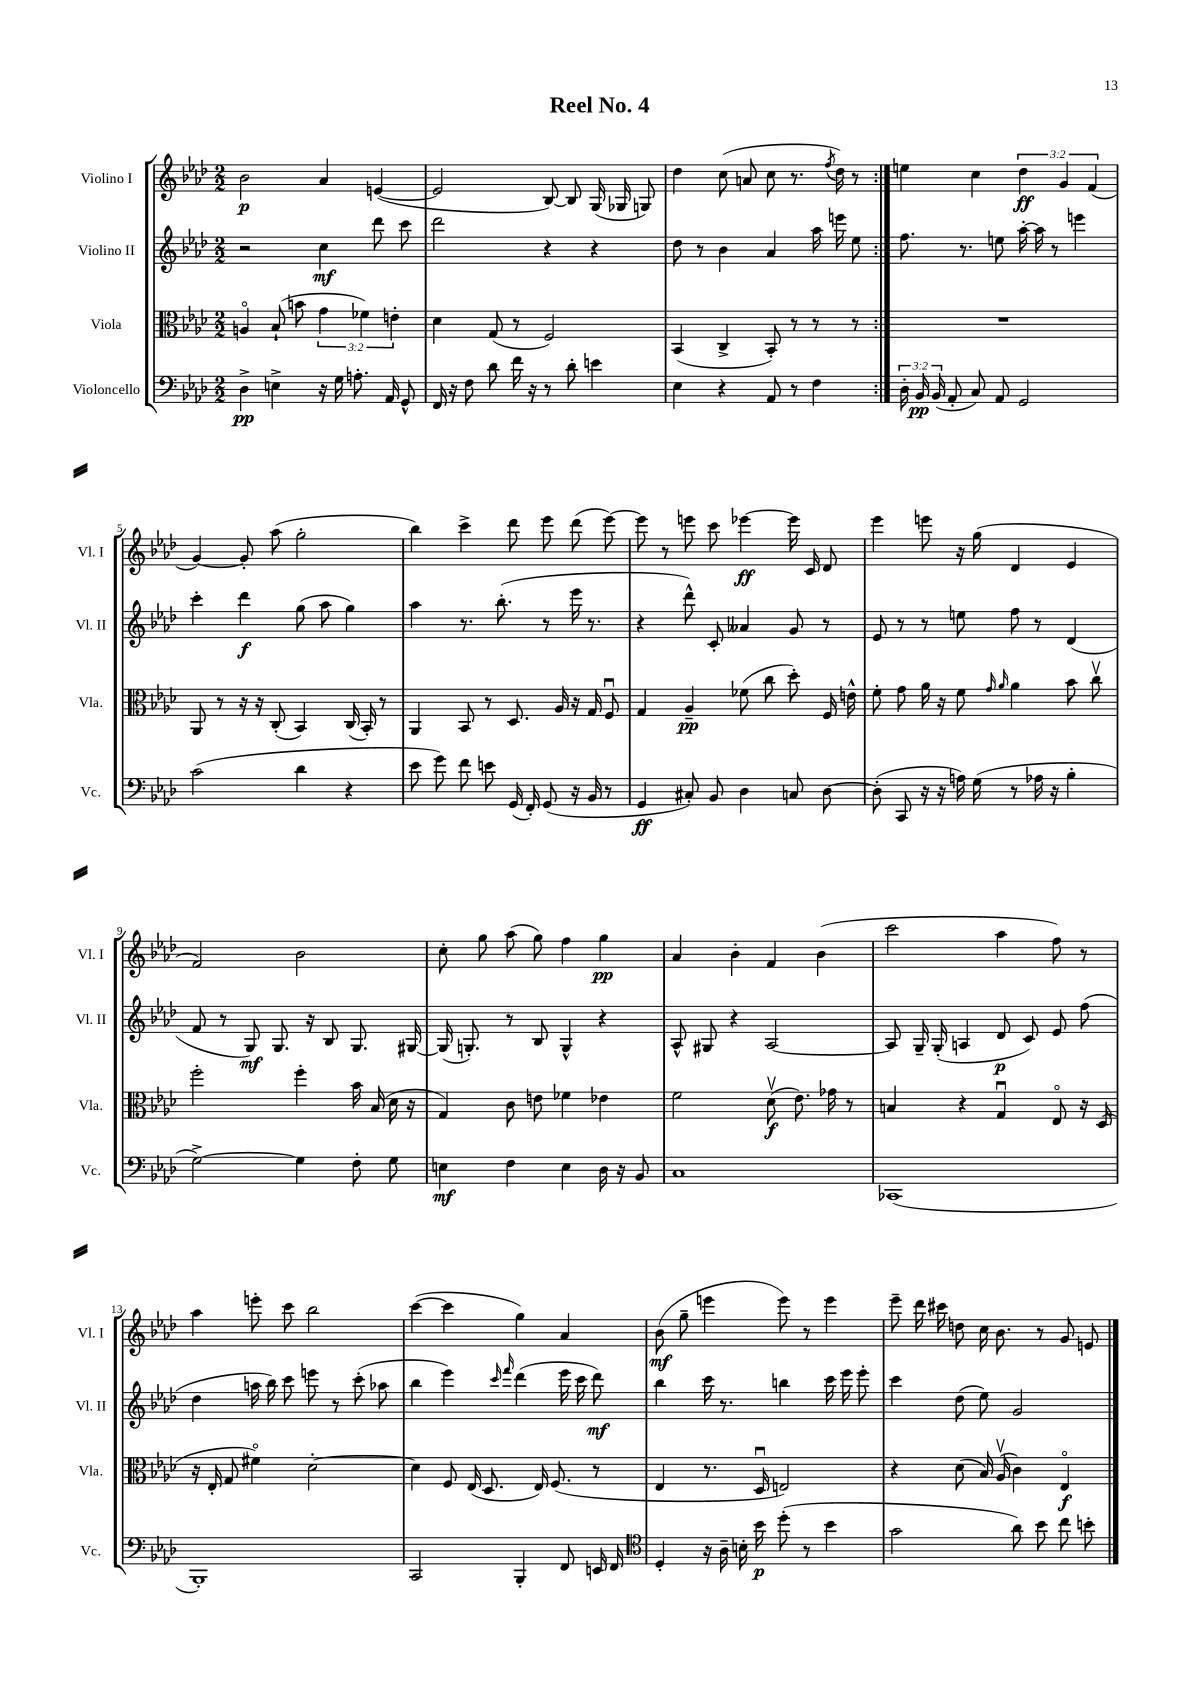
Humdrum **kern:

**kern	**kern	**kern	**kern
*staff4	*staff3	*staff2	*staff1
*clefF4	*clefC3	*clefG2	*clefG2
*k[b-e-a-d-]	*k[b-e-a-d-]	*k[b-e-a-d-]	*k[b-e-a-d-]
*M2/2	*M2/2	*M2/2	*M2/2
4D-^\	4Ao/	2r	2b-\
4E^\	(8B-`/	.	.
.	8b\	.	.
16r	6g\	4cc\	4a-/
16G\	.	.	.
8.A'\	.	.	.
.	6f-\)	.	.
.	.	8ddd-\	([4e/
16AA-/	.	.	.
.	6e'\	.	.
8GG^^/	.	8ccc\	.
=	=	=	=
16FF/	4d-\	2ddd-\	2e/]
16r	.	.	.
8F\	.	.	.
8d-\	(8G/	.	.
16f\	8r	.	.
16r	.	.	.
8r	2F/)	4r	[8B-/)
8d-'\	.	.	8B-/]
4e\	.	4r	(16G/
.	.	.	16G-/
.	.	.	8G/)
=	=	=	=
4E-\	(4BB-/	8dd-\	4dd-\
.	.	8r	.
4r	4C^/	4b-\	(8cc\
.	.	.	8a/
8AA-/	8BB-'/)	4a-/	8cc\
8r	8r	.	8.r
4F\	8r	16aa-\	.
.	.	.	8qff/
.	.	16eee\	16dd-\)
.	8r	8ee-\	8r
=:|!	=:|!	=:|!	=:|!
24D-'\	1r	8.ff\	4ee\
24BB-/	.	.	.
(24BB-/	.	.	.
8AA-'/	.	.	.
.	.	8.r	.
8C/)	.	.	4cc\
8AA-/	.	8ee\	.
2GG/	.	[16aa-'\	6dd-\
.	.	16aa-\]	.
.	.	8r	.
.	.	.	6g/
.	.	4eee\	.
.	.	.	(6f/
=	=	=	=
(2c\	8AA-/	4ccc'\	[4g/)
.	8r	.	.
.	16r	4ddd-\	8g'/]
.	16r	.	.
.	(8C'/	.	(8aa-\
4d-\	4BB-/)	(8gg\	2gg'\
.	.	8aa-\	.
4r	(16C/	4gg\)	.
.	16BB-'/)	.	.
.	8r	.	.
=	=	=	=
8e-\	4AA-/	4aa-\	4bb-\)
8g\)	.	.	.
8f\	8BB-/	8.r	4ccc^\
8e\	8r	.	.
.	.	(8.bb-'\	.
(16GG/	8.D-/	.	8ddd-\
16FF'/)	.	.	.
(8GG/	.	8r	8eee-\
.	16A-/	.	.
16r	16r	16eee-\	(8ddd-\
16BB-/	16G/	8.r	.
8r	8Fu/	.	[8eee-\)
=	=	=	=
4GG/	4G/	4r	8eee-\]
.	.	.	8r
8C#'/)	4A-~/	8ddd-^^\)	8eee\
8BB-/	.	8c'/	8ccc\
4D-\	(8f-\	4a--/	[4eee-\
.	8cc\	.	.
8C/	8dd-'\)	8g/	16eee-\]
.	.	.	16c/
[8D-\	16F/	8r	8d-/
.	16e^^\	.	.
=	=	=	=
(8D-'\]	8f'\	8e-/	4eee-\
8CC/	8g\	8r	.
16r	16a-\	8r	8eee\
16r	16r	.	.
16A\)	8f\	8ee\	16r
(16G\	.	.	(16gg\
.	16qqg/	.	.
.	16qqa-/	.	.
8r	4a-\	8ff\	4d-/
16A-\	.	8r	.
16r	.	.	.
4B-'\	8b-\	(4d-/	4e-/
.	8ccv\	.	.
=	=	=	=
[2G^\)	2ff'\	8f/	2f/)
.	.	8r	.
.	.	8G/)	.
.	.	8.G/	.
4G\]	4ff'\	.	2b-\
.	.	16r	.
.	.	8B-/	.
8F'\	16b-\	8.G/	.
.	(16B-/	.	.
8G\	16d-\	.	.
.	16r	[16G#/	.
=	=	=	=
4E\	4G/)	(16G#/]	8cc'\
.	.	8.G'/)	.
.	.	.	8gg\
4F\	8c\	8r	(8aa-\
.	8e\	8B-/	8gg\)
4E\	4f-\	4G^^/	4ff\
16D-\	4e-\	4r	4gg\
16r	.	.	.
8BB-/	.	.	.
=	=	=	=
1C	2f\	8A-^^/	4a-/
.	.	8G#/	.
.	.	4r	4b-'\
.	(8d-v\	[2A-/	4f/
.	8.e-\)	.	.
.	.	.	(4b-\
.	16g-\	.	.
.	8r	.	.
=	=	=	=
(1CC-	4B/	8A-/]	2ccc\
.	.	16G~/	.
.	.	(16G'/	.
.	4r	4A/	.
.	4Gu/	8d-/	4aa-\
.	.	8c/)	.
.	8E-o/	8e-/	8ff\)
.	16r	(8ff\	8r
.	(16D-/	.	.
=	=	=	=
1BBB-')	16r	4dd-\	4aa-\
.	16E-'/	.	.
.	8G/	.	.
.	4f#o\)	16aa\	8eee'\
.	.	16bb-\)	.
.	.	8ccc\	8ccc\
.	[2d-'\	8eee\	2bb-\
.	.	8r	.
.	.	(8ccc'\	.
.	.	8aa-\	.
=	=	=	=
2CC/	4d-\]	4bb-\	([4ccc\
.	8F/	4eee-\)	4ccc\]
.	(16E-/	.	.
.	8.D-/	.	.
.	.	16qqccc/	.
.	.	16qqfff/	.
4BBB-'/	.	(4ddd-\	4gg\)
.	16E-/)	.	.
.	(8.F/	.	.
8FF/	.	16eee-\	4a-/
.	.	16ccc\	.
16EE/	8r	8ddd-\)	.
16FF/	.	.	.
=	=	=	=
*clefC4	*	*	*
4D-'/	4E-/	4bb-\	(8b-\
.	.	.	8gg~\
16r	8.r	16ccc\	4eee\
16A-~\	.	8.r	.
16B'\	.	.	.
16b-\	16D-u/	.	.
(8dd-'\	2E/)	4bb\	8eee\)
8r	.	.	8r
4b-\	.	16ccc\	4eee\
.	.	16eee-\	.
.	.	8eee-'\	.
=	=	=	=
2g\	4r	4ccc\	8eee-~\
.	.	.	16ddd-\
.	.	.	16ccc#\
.	(8d-\	(8dd-\	8dd\
.	16B-/)	8ee-\)	16cc\
.	(16A-v/	.	8.b-\
8a-\)	4c\)	2g/	.
8b-\	.	.	8r
8cc\	4E-o/	.	8g/
8b'\	.	.	8e/
==	==	==	==
*-	*-	*-	*-
